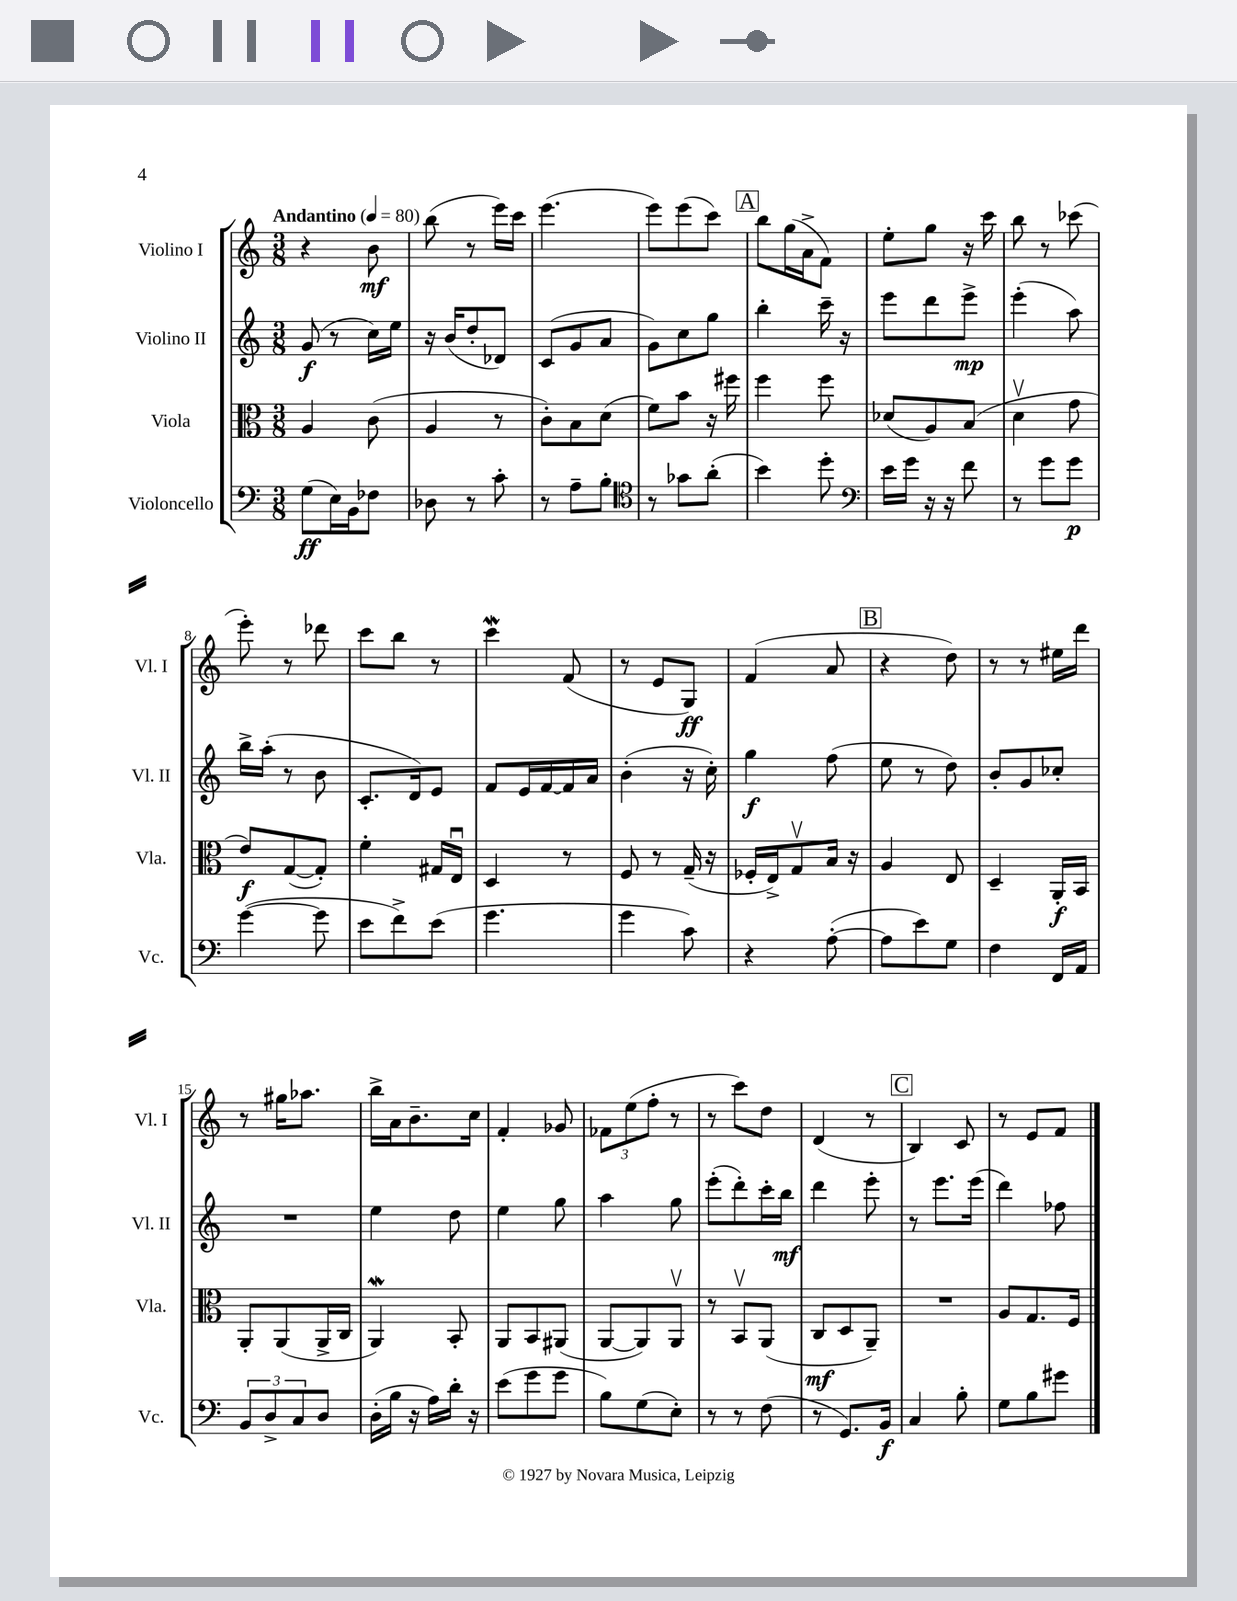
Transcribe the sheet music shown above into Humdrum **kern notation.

**kern	**dynam	**kern	**dynam	**kern	**dynam	**kern	**dynam
*part4	*part4	*part3	*part3	*part2	*part2	*part1	*part1
*staff4	*staff4	*staff3	*staff3	*staff2	*staff2	*staff1	*staff1
*I"Violoncello	*	*I"Viola	*	*I"Violino II	*	*I"Violino I	*
*I'Vc.	*	*I'Vla.	*	*I'Vl. II	*	*I'Vl. I	*
*clefF4	*	*clefC3	*	*clefG2	*	*clefG2	*
*k[]	*	*k[]	*	*k[]	*	*k[]	*
*M3/8	*	*M3/8	*	*M3/8	*	*M3/8	*
*MM80	*	*MM80	*	*MM80	*	*MM80	*
=1	=1	=1	=1	=1	=1	=1	=1
!	!	!	!	!	!	!LO:TX:a:B:t=Andantino	!
(8G\L	ff	4A/	.	(8g/	f	4r	.
16E\L)	.	.	.	8r	.	.	.
16BB\J	.	.	.	.	.	.	.
8F-X\J	.	(8c\	.	16cc\LL)	.	8b\	mf
.	.	.	.	16ee\JJ	.	.	.
=2	=2	=2	=2	=2	=2	=2	=2
8D-X\	.	4A/	.	16r	.	(8bb\	.
.	.	.	.	(16b/KL	.	.	.
8r	.	.	.	8dd'/	.	8r	.
8c'\	.	8r	.	8d-X/J)	.	16eee\LL)	.
.	.	.	.	.	.	16ccc\JJ	.
=3	=3	=3	=3	=3	=3	=3	=3
8r	.	8c'\L)	.	(8c/L	.	(4.eee\	.
8A~\L	.	8B\	.	8g/	.	.	.
8B'\J	.	(8d\J	.	8a/J	.	.	.
=4	=4	=4	=4	=4	=4	=4	=4
*clefC4	*	*	*	*	*	*	*
8r	.	8f\L)	.	8g\L)	.	8eee\L)	.
8g-X\L	.	8b\J	.	8cc\	.	(8eee\	.
(8a'\J	.	16r	.	8gg\J	.	8ccc\J)	.
.	.	16ff#X\	.	.	.	.	.
!!LO:REH:place=s1:t=A
=5	=5	=5	=5	=5	=5	=5	=5
4b\)	.	4ff\	.	4bb'\	.	8bb\L	.
.	.	.	.	.	.	(16gg\L	.
.	.	.	.	.	.	16a^\J	.
8dd'\	.	8ff\	.	16ccc~\	.	8f\J)	.
.	.	.	.	16r	.	.	.
=6	=6	=6	=6	=6	=6	=6	=6
*clefF4	*	*	*	*	*	*	*
16e\LL	.	(8d-X/L	.	8eee\L	.	8ee'\L	.
16g\JJ	.	.	.	.	.	.	.
16r	.	8A/)	.	8ddd\	.	8gg\J	.
16r	.	.	.	.	.	.	.
8f\	.	(8B/J	.	8eee^\J	mp	16r	.
.	.	.	.	.	.	16ccc\	.
=7	=7	=7	=7	=7	=7	=7	=7
8r	.	4dv\	.	(4eee'\	.	8bb\	.
8g\L	.	.	.	.	.	8r	.
8g\J	p	8g\	.	8aa\)	.	(8ccc-X\	.
!!LO:LB:g=z
=8	=8	=8	=8	=8	=8	=8	=8
([4g\	.	8e/L)	f	16bb^\LL	.	8eee'\)	.
.	.	.	.	(16aa'\JJ	.	.	.
.	.	([8G/	.	8r	.	8r	.
8g\]	.	8G'/J])	.	8b\	.	8ddd-X\	.
=9	=9	=9	=9	=9	=9	=9	=9
8e\L	.	4f'\	.	8.c'/L	.	8ccc\L	.
8f^\)	.	.	.	.	.	8bb\J	.
.	.	.	.	16d/k)	.	.	.
(8e\J	.	16G#X/LL	.	8e/J	.	8r	.
.	.	16Eu/JJ	.	.	.	.	.
=10	=10	=10	=10	=10	=10	=10	=10
4.g\	.	4D/	.	8f/L	.	4cccw\	.
.	.	.	.	16e/L	.	.	.
.	.	.	.	[16f/	.	.	.
.	.	8r	.	16f/]	.	(8f/	.
.	.	.	.	16a/JJ	.	.	.
=11	=11	=11	=11	=11	=11	=11	=11
4g\	.	8F/	.	(4b'\	.	8r	.
.	.	8r	.	.	.	8e/L	.
8c\)	.	(16G~/	.	16r	.	8G/J)	ff
.	.	16r	.	16cc'\)	.	.	.
=12	=12	=12	=12	=12	=12	=12	=12
4r	.	16F-X'/LL	.	4gg\	f	(4f/	.
.	.	16E^/J)	.	.	.	.	.
.	.	8Gv/	.	.	.	.	.
([8A'\	.	16B/Jk	.	(8ff\	.	8a/	.
.	.	16r	.	.	.	.	.
!!LO:REH:place=s1:t=B
=13	=13	=13	=13	=13	=13	=13	=13
8A\L]	.	4A/	.	8ee\	.	4r	.
8e\)	.	.	.	8r	.	.	.
8G\J	.	8E/	.	8dd\)	.	8dd\)	.
=14	=14	=14	=14	=14	=14	=14	=14
4F\	.	4D~/	.	8b'/L	.	8r	.
.	.	.	.	8g/	.	8r	.
16FF/LL	.	16AA'/LL	f	8cc-X'/J	.	16ee#X\LL	.
16AA/JJ	.	16BB/JJ	.	.	.	16ddd\JJ	.
!!LO:LB:g=z
=15	=15	=15	=15	=15	=15	=15	=15
12BB/L	.	8AA'/L	.	4.r	.	8r	.
12D^/	.	.	.	.	.	.	.
.	.	(8AA/	.	.	.	16gg#X\KL	.
12C/	.	.	.	.	.	.	.
.	.	.	.	.	.	8.aa-X\J	.
8D/J	.	16AA^/L	.	.	.	.	.
.	.	16C/JJ	.	.	.	.	.
=16	=16	=16	=16	=16	=16	=16	=16
(16D'\LL	.	4AAW/)	.	4ee\	.	16bb^\LL	.
16B\JJ	.	.	.	.	.	16a\J	.
16r	.	.	.	.	.	8.b~\	.
16A\LL)	.	.	.	.	.	.	.
16d'\JJ	.	8BB'/	.	8dd\	.	.	.
16r	.	.	.	.	.	16cc\Jk	.
=17	=17	=17	=17	=17	=17	=17	=17
(8e\L	.	8AA/L	.	4ee\	.	4f'/	.
8g\	.	8BB/	.	.	.	.	.
8g\J	.	(8AA#X/J	.	8gg\	.	8g-X/	.
=18	=18	=18	=18	=18	=18	=18	=18
8B\L)	.	[8AA/L	.	4aa\	.	12f-X\L	.
.	.	.	.	.	.	(12ee\	.
(8G\	.	8AA/])	.	.	.	.	.
.	.	.	.	.	.	12ff'\J	.
8E'\J)	.	8AAv/J	.	8gg\	.	8r	.
=19	=19	=19	=19	=19	=19	=19	=19
8r	.	8r	.	(8eee'\L	.	8r	.
8r	.	8BBv/L	.	8ddd'\)	.	8ccc\L)	.
(8F\	.	(8AA/J	.	16ccc'\L	.	8dd\J	.
.	.	.	.	16bb\JJ	mf	.	.
=20	=20	=20	=20	=20	=20	=20	=20
8r	.	8C/L	mf	4ddd\	.	(4d/	.
8.GG/L)	.	8D/	.	.	.	.	.
.	.	8AA~/J)	.	8eee'\	.	8r	.
16BB/Jk	f	.	.	.	.	.	.
!!LO:REH:place=s1:t=C
=21	=21	=21	=21	=21	=21	=21	=21
4C/	.	4.r	.	8r	.	4B/)	.
.	.	.	.	8.eee\L	.	.	.
8B'\	.	.	.	.	.	8c/	.
.	.	.	.	(16eee\Jk	.	.	.
=22	=22	=22	=22	=22	=22	=22	=22
8G\L	.	8A/L	.	4ddd\)	.	8r	.
8B\	.	8.G/	.	.	.	8e/L	.
8g#X\J	.	.	.	8ff-X\	.	8f/J	.
.	.	16F/Jk	.	.	.	.	.
==	==	==	==	==	==	==	==
*-	*-	*-	*-	*-	*-	*-	*-
